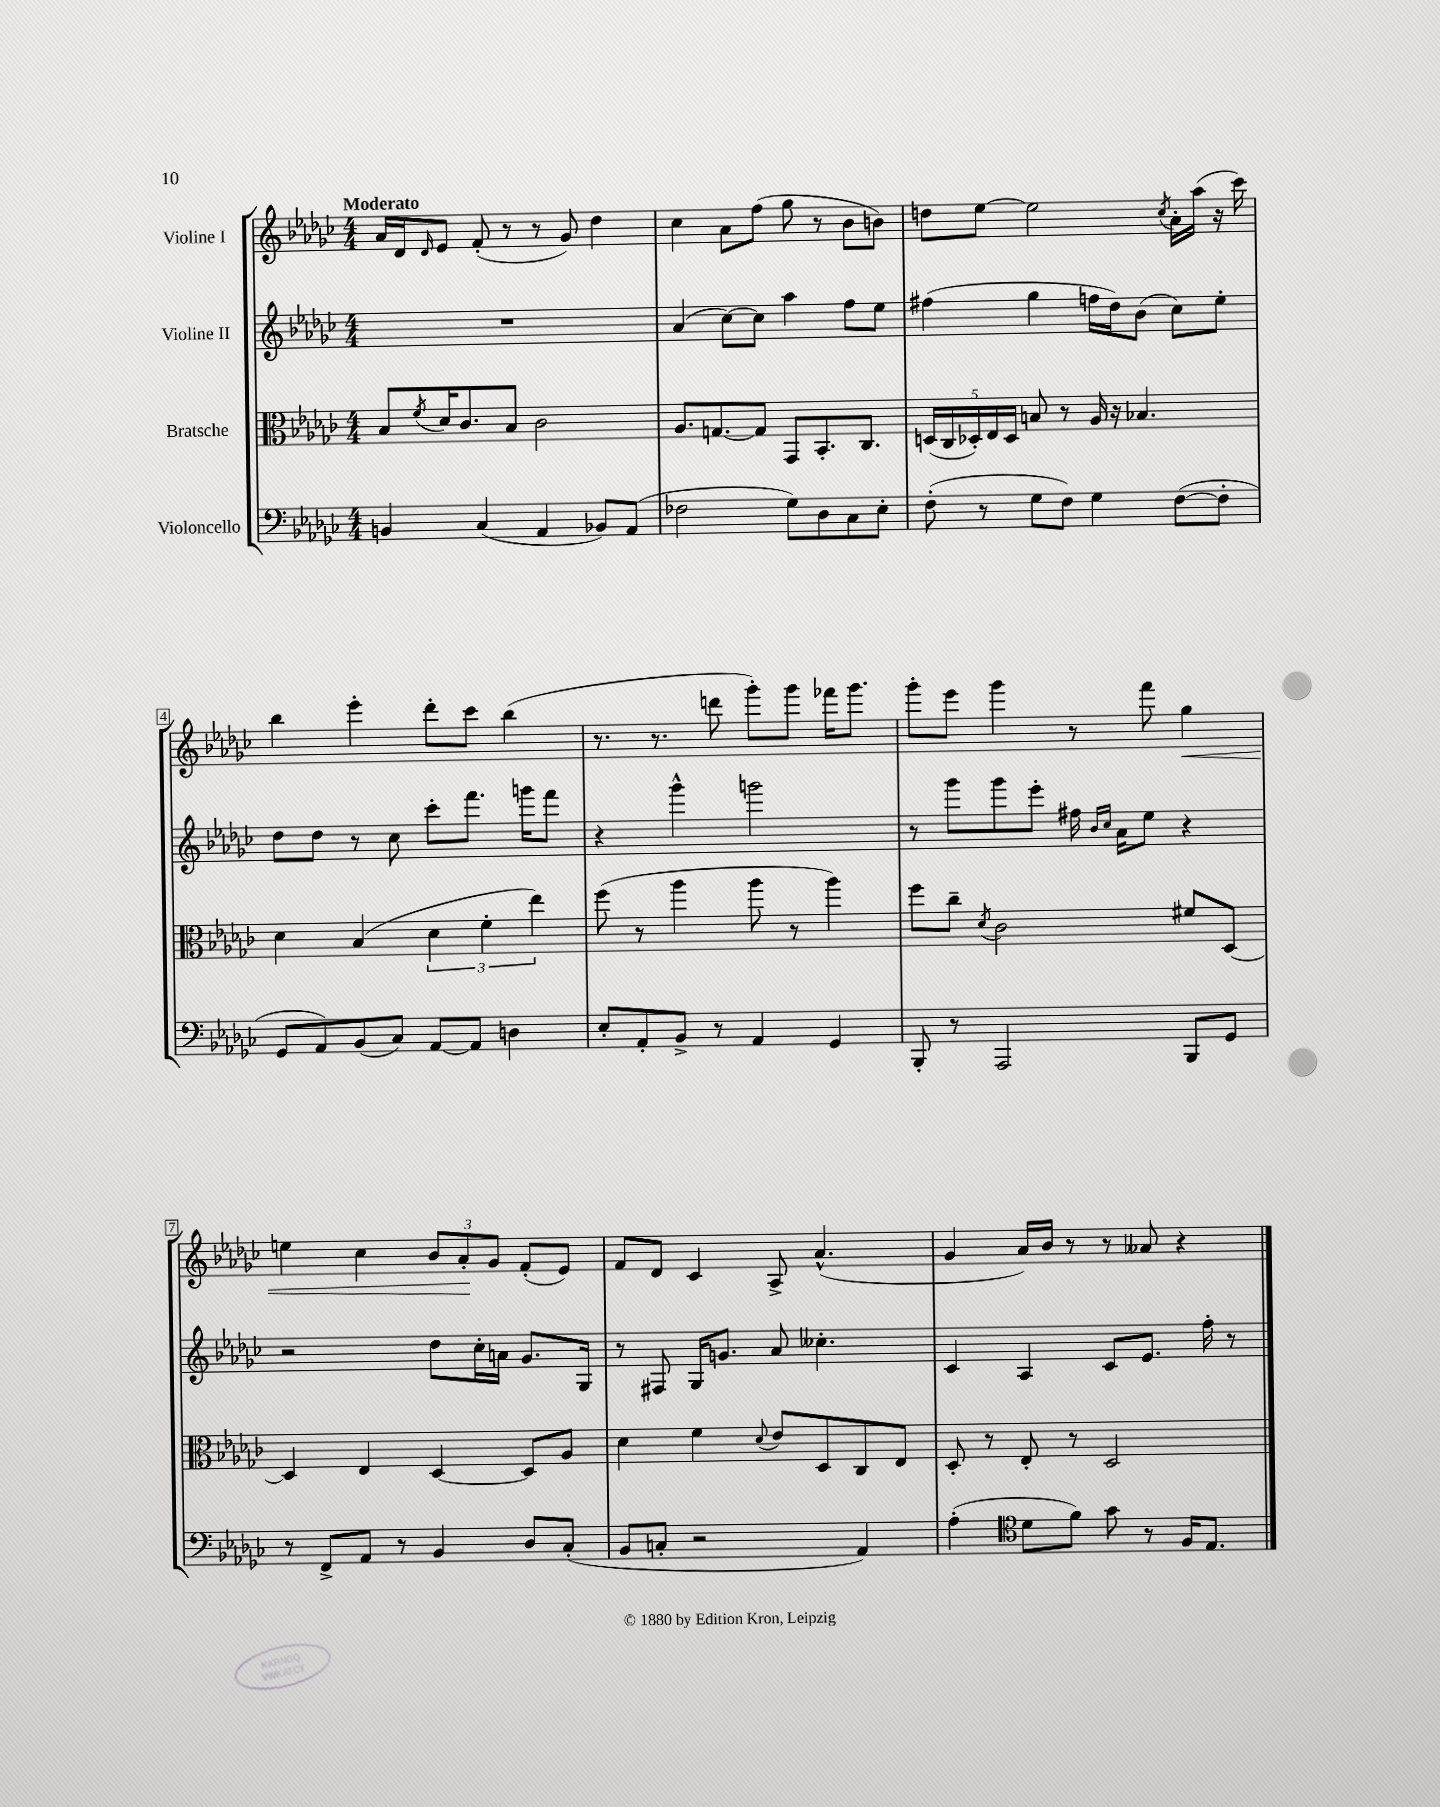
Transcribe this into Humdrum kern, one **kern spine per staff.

**kern	**kern	**kern	**kern	**dynam
*part4	*part3	*part2	*part1	*part1
*staff4	*staff3	*staff2	*staff1	*staff1
*I"Violoncello	*I"Bratsche	*I"Violine II	*I"Violine I	*
*clefF4	*clefC3	*clefG2	*clefG2	*
*k[b-e-a-d-g-c-]	*k[b-e-a-d-g-c-]	*k[b-e-a-d-g-c-]	*k[b-e-a-d-g-c-]	*
*M4/4	*M4/4	*M4/4	*M4/4	*
=1	=1	=1	=1	=1
!	!	!	!LO:TX:a:B:t=Moderato	!
4BBn/	8B-/L	1r	16a-/LL	.
.	.	.	16d-/J	.
.	8qf/	.	16qqd-/	.
.	16d-/K	.	8e-/J	.
.	8.c-/	.	.	.
(4C-/	.	.	(8f'/	.
.	8B-/J	.	8r	.
4AA-/	2c-\	.	8r	.
.	.	.	8g-/)	.
8BB-X/L)	.	.	4dd-\	.
(8AA-/J	.	.	.	.
=2	=2	=2	=2	=2
2F-X\	8.A-/L	(4a-/	4cc-\	.
.	[8.Gn/	.	.	.
.	.	[8cc-\L)	8a-\L	.
.	8G/J]	8cc-\J]	(8ff\J	.
8G-\L)	8GG-/L	4aa-\	8gg-\	.
8D-\	8.BB-'/	.	8r	.
8C-\	.	8ff\L	8b-\L	.
.	8.C-/J	.	.	.
8E-'\J	.	8ee-\J	8bn\J)	.
=3	=3	=3	=3	=3
(8F'\	(20Dn/LL	(4ff#X\	8ddn\L	.
.	20C-/	.	.	.
.	20D-X'/)	.	.	.
8r	.	.	[8ee-\J	.
.	20E-/	.	.	.
.	20D-/JJ	.	.	.
8G-\L	8Bn/	4gg-\	2ee-\]	.
8F\J)	8r	.	.	.
4G-\	16A-/	16ffn\LL	.	.
.	16r	16dd-\J)	.	.
.	4.B-X/	(8b-\J	.	.
.	.	.	8qcc-/	.
([8F\L	.	8cc-\L)	16a-'\LL	.
.	.	.	(16aa-\JJ	.
8F'\J]	.	8ee-'\J	16r	.
.	.	.	16ccc-\)	.
!!LO:LB:g=z
=4	=4	=4	=4	=4
8GG-/L	4d-\	8dd-\L	4bb-\	.
8AA-/)	.	8dd-\J	.	.
(8BB-/	(4B-/	8r	4eee-'\	.
8C-/J)	.	8cc-\	.	.
[8AA-/L	6d-\	8ccc-'\L	8ddd-'\L	.
8AA-/J]	.	8.fff\J	8ccc-\J	.
.	6f'\	.	.	.
4Dn\	.	.	(4bb-\	.
.	.	16gggn\KL	.	.
.	6ee-\)	.	.	.
.	.	8fff\J	.	.
=5	=5	=5	=5	=5
8E-'/L	(8ff\	4r	8.r	.
8AA-'/	8r	.	.	.
.	.	.	8.r	.
8BB-^/J	4aa-\	4ggg-^^\	.	.
8r	.	.	8dddn\	.
4AA-/	8aa-\	2gggn\	8ggg-'\L)	.
.	8r	.	8ggg-\J	.
4GG-/	4aa-\)	.	16fff-X\KL	.
.	.	.	8.ggg-\J	.
=6	=6	=6	=6	=6
8BBB-'/	8ff\L	8r	8ggg-'\L	.
8r	8cc-~\J	8ggg-\L	8eee-\J	.
.	8qd-/	.	.	.
2AAA-/	2c-\	8ggg-\	4ggg-\	.
.	.	8eee-'\J	.	.
.	.	16ff#X\	8r	.
.	.	16qqb-/LL	.	.
.	.	16qqcc-/JJ	.	.
.	.	16a-\KL	.	.
.	.	8ee-\J	8fff\	.
!	!	!	!	!LO:HP:b
8BBB-/L	8f#X/L	4r	4gg-\	<
8GG-/J	[8D-/J	.	.	.
!!LO:LB:g=z
=7	=7	=7	=7	=7
8r	4D-/]	2r	4een\	.
8FF^/L	.	.	.	.
8AA-/J	4E-/	.	4cc-\	.
8r	.	.	.	.
4BB-/	[4D-/	8dd-\L	12b-/L	.
.	.	.	12a-'/	.
.	.	16cc-'\L	.	.
.	.	.	12g-/J	[
.	.	16an\JJ	.	.
8D-/L	8D-/L]	8.g-/L	(8f'/L	.
(8C-'/J	8A-/J	.	8e-/J)	.
.	.	16G-/Jk	.	.
=8	=8	=8	=8	=8
8BB-/L	4d-\	8r	8f/L	.
8Cn'/J	.	8F#X/	8d-/J	.
2r	4f\	16G-/KL	4c-/	.
.	.	8.gn/J	.	.
.	8qqd-/	.	.	.
.	8e-/L	8a-/	8A-^/	.
.	8D-/	4.cc--X'\	(4.a-^^/	.
4AA-/)	8C-/	.	.	.
.	8E-/J	.	.	.
=9	=9	=9	=9	=9
(4A-'\	8D-'/	4c-/	4g-/	.
.	8r	.	.	.
*clefC4	*	*	*	*
8d-\L	8E-'/	4A-/	16a-/LL)	.
.	.	.	16b-/JJ	.
8f\J)	8r	.	8r	.
8g-\	2D-/	8c-/L	8r	.
8r	.	8.e-/J	8a--X/	.
16F/KL	.	.	4r	.
8.E-/J	.	16ff'\	.	.
.	.	8r	.	.
==	==	==	==	==
*-	*-	*-	*-	*-
